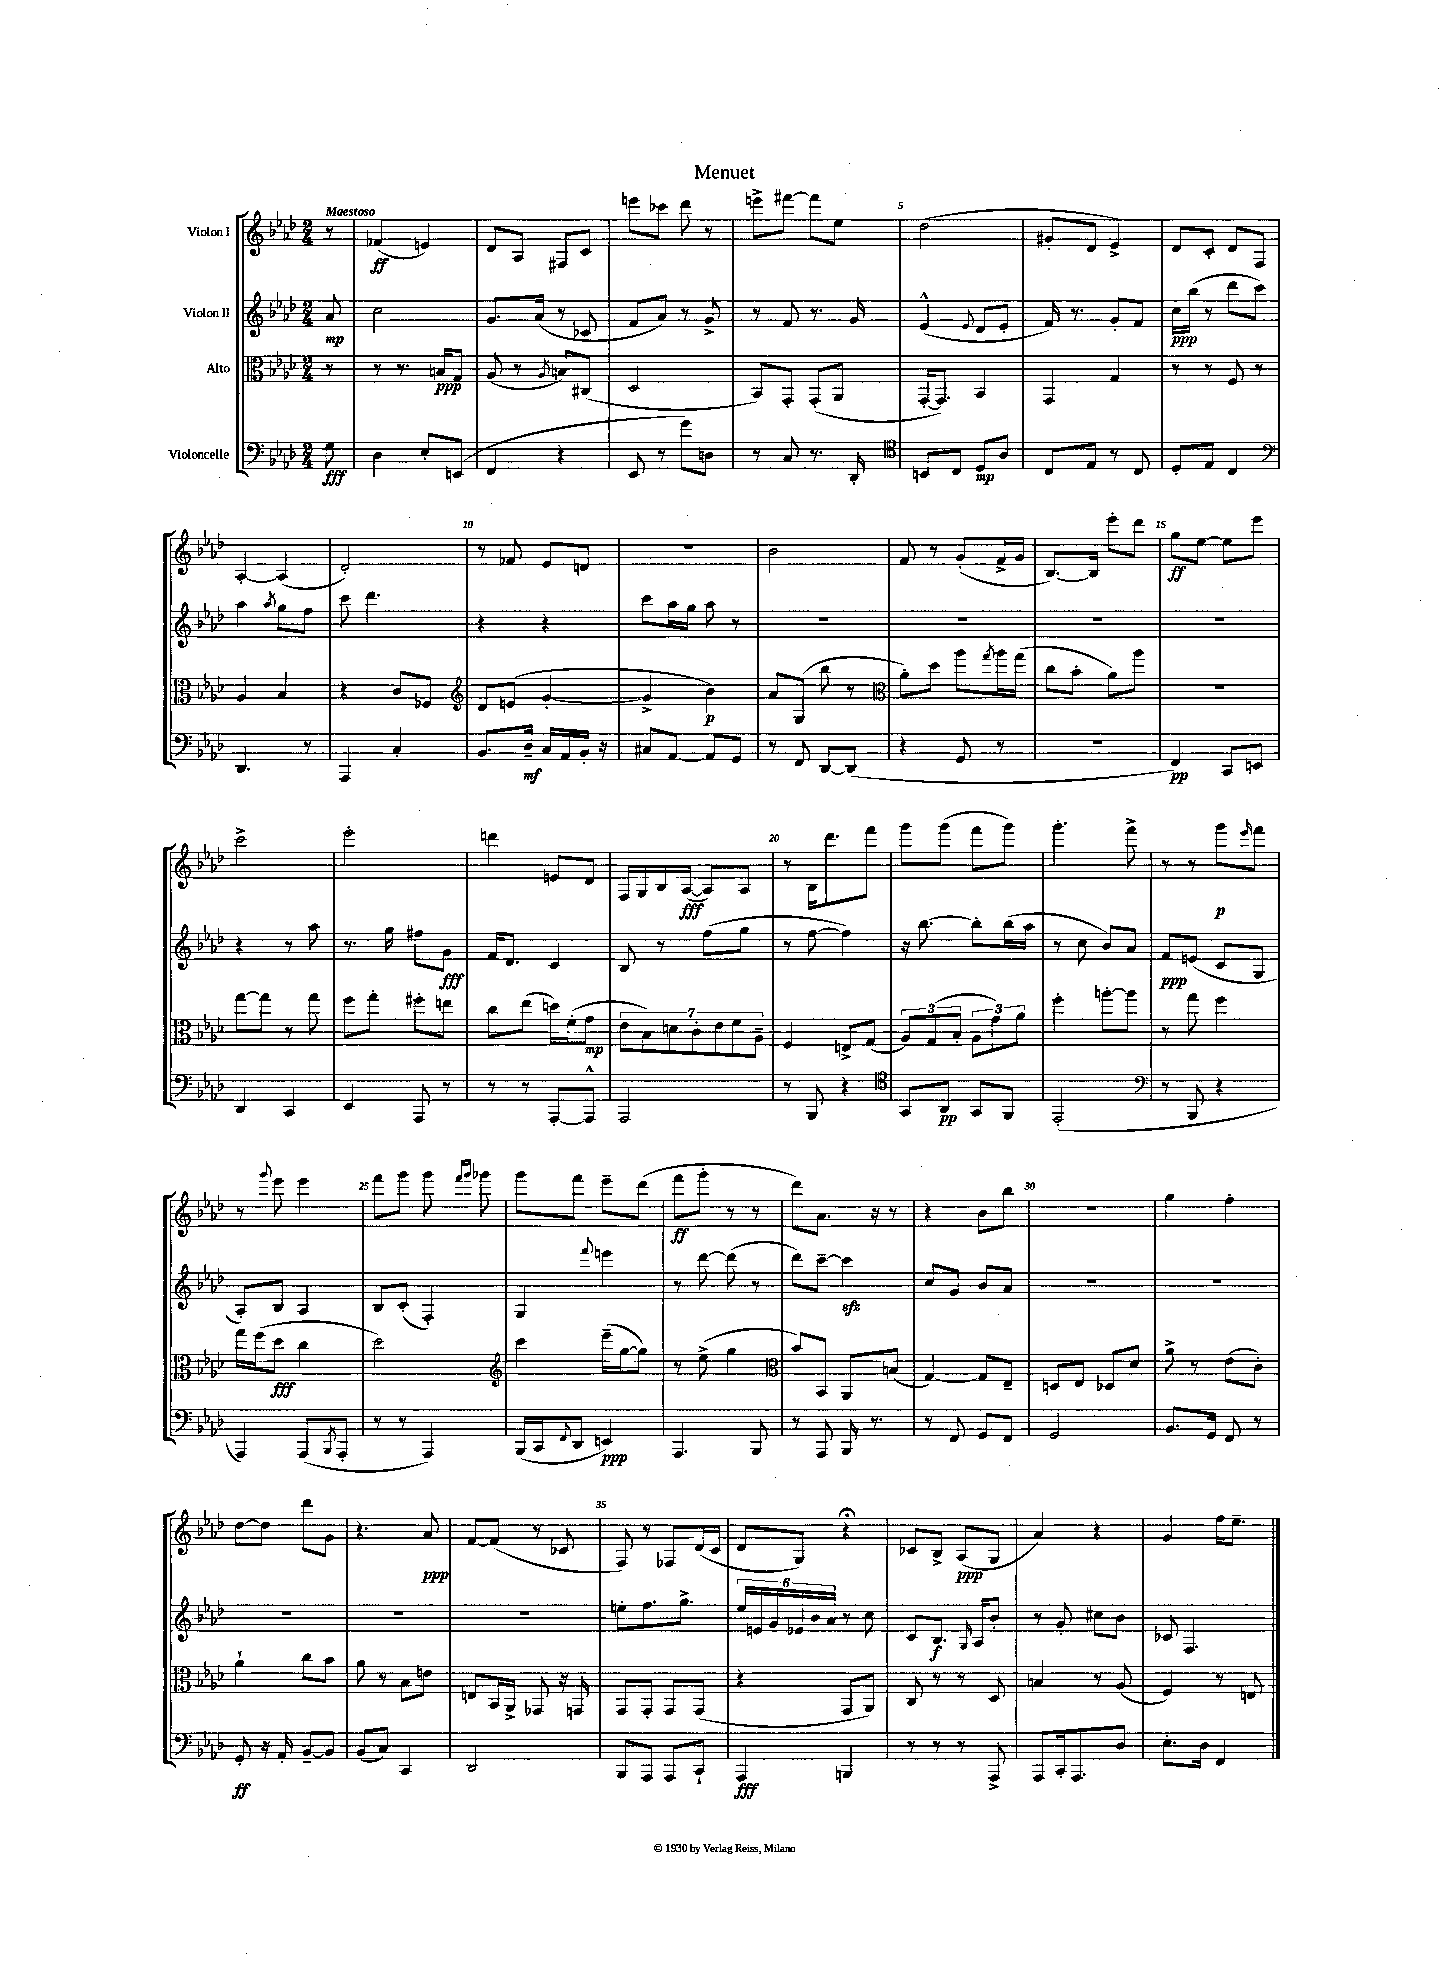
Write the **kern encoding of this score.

**kern	**kern	**kern	**kern
*staff4	*staff3	*staff2	*staff1
*clefF4	*clefC3	*clefG2	*clefG2
*k[b-e-a-d-]	*k[b-e-a-d-]	*k[b-e-a-d-]	*k[b-e-a-d-]
*M2/4	*M2/4	*M2/4	*M2/4
8G	8r	8a-	8r
=	=	=	=
4D-	8r	2cc	(4f-
.	8.r	.	.
8E-'	.	.	4e)
.	16B	.	.
(8EE	8G	.	.
=	=	=	=
4FF	(8A-	8.g	8d-
.	8r	.	8A-
.	.	(16a-	.
.	8qA-	.	.
4r	8B)	8r	8F#
.	(8C#	8c-	8c
=	=	=	=
8EE-	2D-	8f	8eee
8r	.	8a-)	8ccc-
8g)	.	8r	8ddd-
8D	.	8g^	8r
=	=	=	=
8r	8BB-)	8r	8eee^
8C	8GG'	8f	[8fff#
8.r	(8GG'	8.r	8fff#]
.	8AA-	.	8ee-
16DD-'	.	16g	.
=	=	=	=
*clefC4	*	*	*
8BB	[16GG'	(4e-^^	(2dd-
.	8.GG])	.	.
8C	.	.	.
.	.	8qqe-	.
8D-	4BB-	8d-	.
8A-	.	8e-'	.
=	=	=	=
8C	4GG	16f)	8g#'
.	.	8.r	.
8E-	.	.	8d-
8r	4G	8g'	4e-^)
8C	.	8f	.
=	=	=	=
8D-'	8r	16cc	8d-
.	.	(16bb-	.
8E-	8r	8r	8c'
4C	8F	8ddd-	8d-
.	8r	8ccc)	8F
=	=	=	=
*clefF4	*	*	*
4.DD-	4A-	4aa-	[4A-'
.	.	8qaa-	.
.	4B-	8gg	(4A-]
8r	.	8ff	.
=	=	=	=
4AAA-	4r	8ccc	2d-')
.	.	4.ddd-	.
4C'	8c	.	.
.	8F-	.	.
=	=	=	=
*	*clefG2	*	*
8.BB-	8d-	4r	8r
.	(8e	.	8f-
16D-~	.	.	.
16C	[4g'	4r	8e-
16AA-	.	.	.
16BB-'	.	.	8d
16r	.	.	.
=	=	=	=
8C#	4g^]	8ccc	2r
[8AA-	.	16aa-	.
.	.	16gg	.
8AA-]	4b-)	8aa-	.
8GG	.	8r	.
=	=	=	=
8r	8a-	2r	2b-
8FF	(8G	.	.
[8DD-	8bb-	.	.
(8DD-]	8r	.	.
=	=	=	=
*	*clefC3	*	*
4r	8a-')	2r	8f
.	8dd-	.	8r
8GG	8aa-	.	(8g'
.	8qgg	.	.
8r	16aa-	.	16f^
.	(16gg	.	16g
=	=	=	=
2r	8cc	2r	[8.B-)
.	8b-'	.	.
.	.	.	16B-]
.	8a-)	.	8eee-'
.	8aa-	.	8ddd-
=	=	=	=
4FF)	2r	2r	8gg
.	.	.	[8ee-
8CC	.	.	8ee-]
8EE	.	.	8eee-
=	=	=	=
4DD-	[8gg	4r	2ccc^
.	8gg]	.	.
4CC	8r	8r	.
.	8gg	8aa-	.
=	=	=	=
4EE-	8ff	8.r	2eee-'
.	8gg'	.	.
.	.	16gg	.
8AAA-	8ff#'	8ff#	.
8r	8ee	8g	.
=	=	=	=
8r	8cc	16f	4ddd
.	.	8.d-	.
8r	(8ee-	.	.
[8AAA-'	16dd)	4c	8e
.	(16f'	.	.
8AAA-^^]	8g	.	8d-
=	=	=	=
2AAA-	14e-	8B-	16F
.	.	.	16G
.	14B-)	.	.
.	.	8r	16B-
.	14d	.	.
.	.	.	([16A-
.	14c'	.	.
.	.	(8ff	8A-])
.	14e-	.	.
.	14f	.	.
.	.	8gg	8A-
.	14A-~	.	.
=	=	=	=
8r	4F	8r	8r
8BBB-	.	[8ff	16B-
.	.	.	8.ddd-
4r	8E^	4ff])	.
.	(8G	.	8fff
=	=	=	=
*clefC4	*	*	*
8GG	12A-)	16r	8ggg
.	.	[8.bb-	.
.	(12G	.	.
8AA-	.	.	(8ggg
.	12B-'	.	.
8GG	12A-	8bb-']	8fff
.	12g)	.	.
8FF	.	(16bb-	8ggg)
.	12a-	.	.
.	.	16aa-	.
=	=	=	=
(2EE-'	4ff'	8r	4.ggg'
.	.	8cc	.
.	[8aa'	8b-)	.
.	8aa]	8a-	8fff^
=	=	=	=
*clefF4	*	*	*
8r	8r	8f	8r
8BBB-	8gg	(8e	8r
4r	4ff	8c	8ggg
.	.	.	16qqeee-
.	.	8G	8fff
=	=	=	=
4AAA-)	16gg	8A-')	8r
.	(16ff	.	.
.	.	.	8qqggg
.	8dd-	8B-	8eee-
(8AAA-	4cc	4A-	4eee-
8qBBB-	.	.	.
8AAA-'	.	.	.
=	=	=	=
8r	2dd-)	8B-	8fff
8r	.	(8c'	8ggg
4AAA-)	.	4F')	8ggg
.	.	.	16qqfff
.	.	.	16qqggg
.	.	.	8ggg-
=	=	=	=
*	*clefG2	*	*
(16BBB-	4ccc	4G	8ggg
16CC	.	.	.
8qqFF	.	.	.
8DD-	.	.	8fff
.	.	8qqfff	.
4EE)	(16eee-~	4eee	8eee-~
.	[16gg	.	.
.	8gg])	.	(8ddd-
=	=	=	=
4.AAA-	8r	8r	8fff
.	(8ee-^	[8ddd-	8ggg'
.	4gg	(8ddd-]	8r
8BBB-	.	8r	8r
=	=	=	=
*	*clefC3	*	*
8r	8b-)	8ddd-)	8ddd-)
8AAA-	8BB-	[8ccc~	8.a-
16BBB-	8AA-	4ccc]	.
8.r	.	.	16r
.	(8B	.	8r
=	=	=	=
8r	[4G)	8cc	4r
8FF	.	8g	.
8GG	8G]	8b-	8b-
8FF	8E-~	8a-	8bb-
=	=	=	=
2GG	8D	2r	2r
.	8E-	.	.
.	8D-	.	.
.	8d-	.	.
=	=	=	=
8.BB-	8a-^	2r	4gg
.	8r	.	.
16GG	.	.	.
8FF	(8e-	.	4ff'
8r	8c')	.	.
=	=	=	=
8GG'	4a-`	2r	[8dd-
16r	.	.	8dd-]
16AA-'	.	.	.
[8BB-~	8cc	.	8ddd-
8BB-]	8b-	.	8g
=	=	=	=
(8BB-	8a-	2r	4.r
8C)	8r	.	.
4CC	8B-	.	.
.	8e	.	8a-
=	=	=	=
2DD-	8E	2r	[8f
.	16BB-	.	(8f]
.	16AA-^	.	.
.	8GG-	.	8r
.	16r	.	8c-
.	16GG	.	.
=	=	=	=
8BBB-	8GG	8ee'	8F)
8AAA-	8GG'	8.ff	8r
8AAA-	8GG	.	8F-
.	.	8.gg^	.
8CC`	(8GG	.	(16d-
.	.	.	16c
=	=	=	=
4AAA-	4r	24ee-	8d-
.	.	24e	.
.	.	24g	.
.	.	24e-	8G)
.	.	24b-	.
.	.	24a-	.
4BBB	8GG	8r	4r;
.	8AA-)	8cc	.
=	=	=	=
8r	8C	8c	8c-
8r	8r	8.B-	8B-^
8r	8r	.	(8A-
.	.	16qqG	.
.	.	16A-	.
8AAA-^	8D-	8b-'	8G
=	=	=	=
8AAA-	4B	8r	4a-)
16CC'	.	8g'	.
8.AAA-	.	.	.
.	8r	8cc#	4r
8D-	(8A-	8b-	.
=	=	=	=
8.E-'	4F)	8c-	4g
.	.	4.F	.
16D-	.	.	.
4FF	8r	.	16ff
.	.	.	8.ee-~
.	8E	.	.
==	==	==	==
*-	*-	*-	*-
